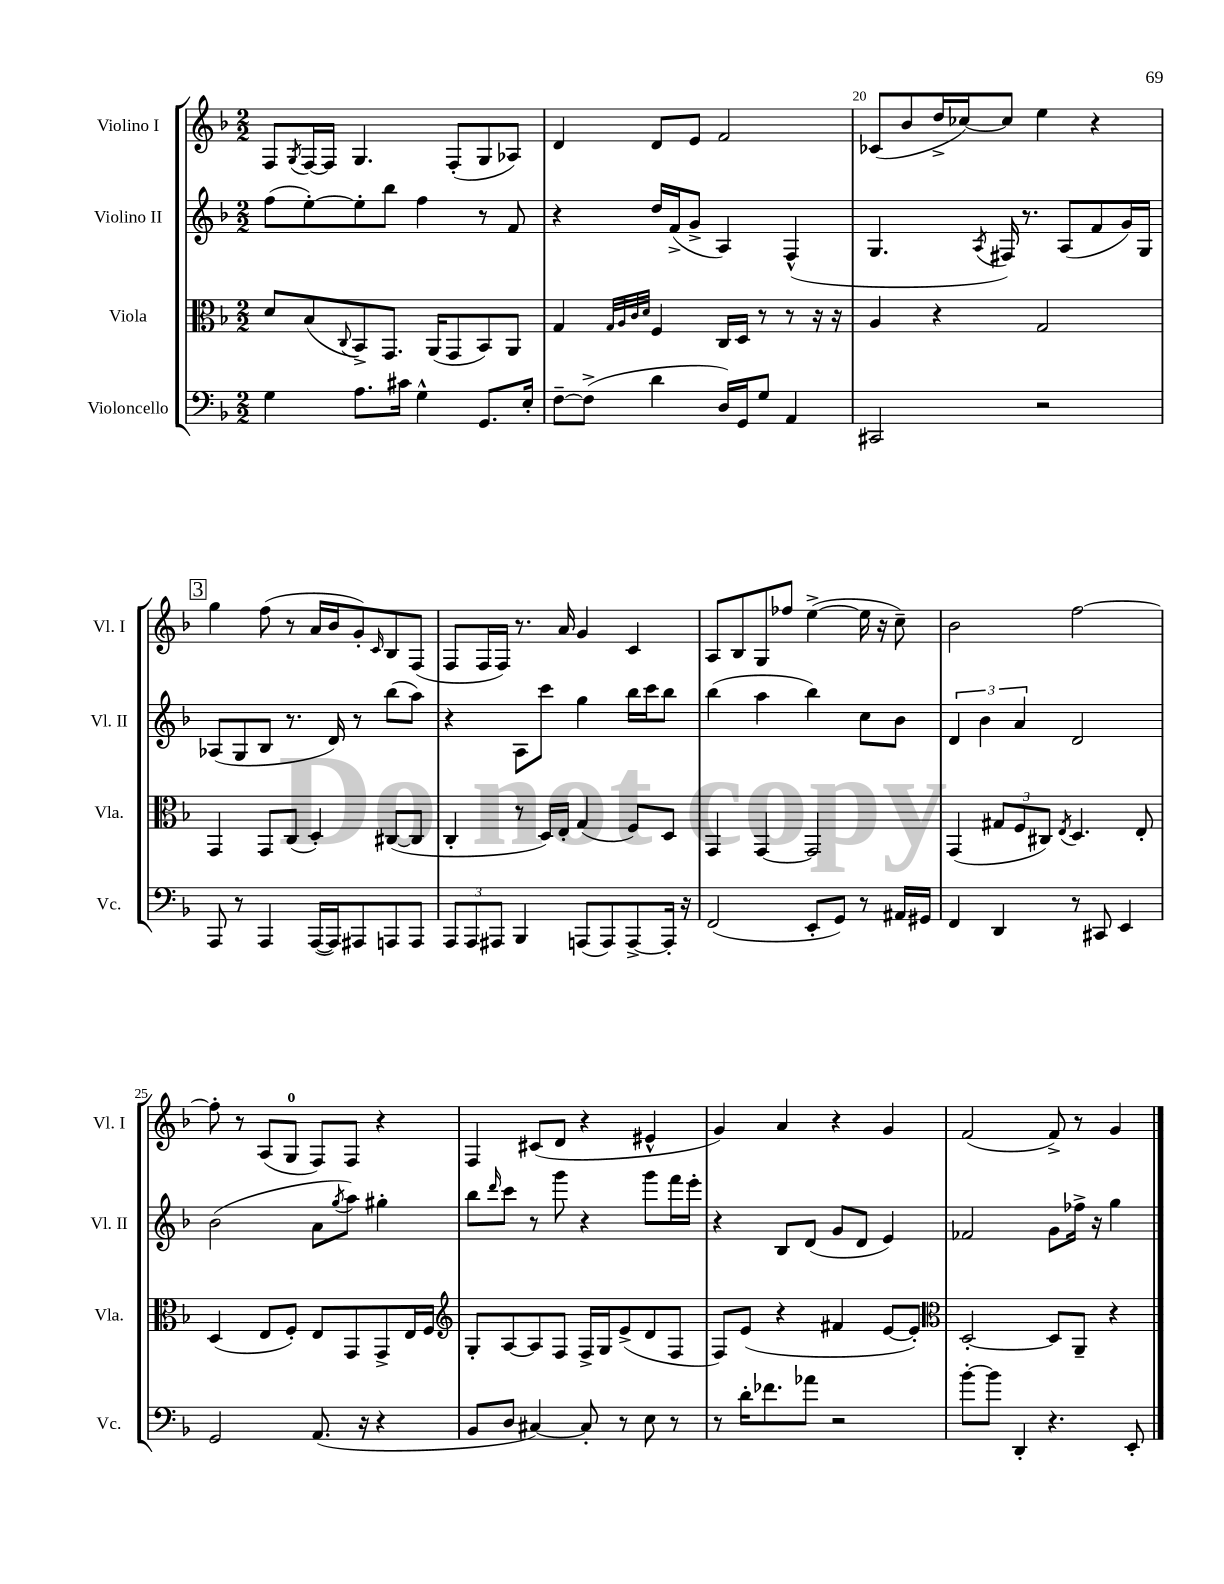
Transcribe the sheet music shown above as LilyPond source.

<<
\new StaffGroup <<
\new Staff = "s0" \with { instrumentName = "Violino I" shortInstrumentName = "Vl. I" } {
    \clef treble \key f \major \numericTimeSignature \time 2/2
    f8 \acciaccatura { g8 } f16~ f16 g4. f8-.( g8 aes8) |
    d'4 d'8 e'8 f'2 |
    ces'8( bes'8 d''16-> ces''16~) ces''8 e''4 r4 |
    \mark \markup { \box "3" } g''4 f''8( r8 a'16 bes'16 g'8-.) \grace { c'16 } bes8 f8( |
    f8 f16 f16) r8. a'16 g'4 c'4 |
    a8 bes8 g8 fes''8 e''4~->( e''16 r16 c''8--) |
    bes'2 f''2~ |
    f''8-. r8 a8( g8-0 f8) f8 r4 |
    f4 cis'8( d'8 r4 eis'4-^ |
    g'4) a'4 r4 g'4 |
    f'2( f'8->) r8 g'4 \bar "|." |
}
\new Staff = "s1" \with { instrumentName = "Violino II" shortInstrumentName = "Vl. II" } {
    \clef treble \key f \major \numericTimeSignature \time 2/2
    f''8( e''8~-.) e''8-. bes''8 f''4 r8 f'8 |
    r4 d''16 f'16->( g'8-> a4) f4-^( |
    g4. \acciaccatura { a8 } fis16) r8. a8( f'8 g'16) g16 |
    \mark \markup { \box "3" } aes8( g8 bes8 r8. d'16) r8 bes''8( a''8) |
    r4 a8 c'''8 g''4 bes''16 c'''16 bes''8 |
    bes''4( a''4 bes''4) c''8 bes'8 |
    \tuplet 3/2 { d'4 bes'4 a'4 } d'2 |
    bes'2( a'8 \acciaccatura { g''8 } a''8) gis''4-. |
    bes''8 \grace { d'''16 } c'''8 r8 g'''8 r4 g'''8 f'''16 e'''16-. |
    r4 bes8 d'8( g'8 d'8 e'4) |
    fes'2 g'8 fes''16-> r16 g''4 \bar "|." |
}
\new Staff = "s2" \with { instrumentName = "Viola" shortInstrumentName = "Vla." } {
    \clef alto \key f \major \numericTimeSignature \time 2/2
    d'8 bes8( \appoggiatura { c8 } bes,8->) g,8. a,16( g,8 bes,8) a,8 |
    g4 \grace { g32 a32 c'32 d'32 } f4 c16 d16 r8 r8 r16 r16 |
    a4 r4 g2 |
    \mark \markup { \box "3" } g,4 g,8 c8( d4-.) cis8~( cis8 |
    c4-. r8 d16) e16-. g4( f8) d8 |
    g,4 g,4~ g,2 |
    g,4( \tuplet 3/2 { gis8 f8 cis8) } \acciaccatura { e8 } d4. e8-. |
    d4( e8 f8-.) e8 g,8 g,8-> e16 f16 |
    \clef treble g8-. a8~ a8 f8 f16-> g16 e'8->( d'8 f8 |
    f8) e'8( r4 fis'4 e'8~ e'8-.) |
    \clef alto d2~-. d8 a,8-- r4 \bar "|." |
}
\new Staff = "s3" \with { instrumentName = "Violoncello" shortInstrumentName = "Vc." } {
    \clef bass \key f \major \numericTimeSignature \time 2/2
    g4 a8. cis'16 g4-^ g,8. e16-. |
    f8~-- f8->( d'4 d16) g,16 g8 a,4 |
    cis,2 r2 |
    \mark \markup { \box "3" } a,,8 r8 a,,4 a,,16~( a,,16) ais,,8 a,,8 a,,8 |
    \tuplet 3/2 { a,,8 a,,8 ais,,8 } bes,,4 a,,8( a,,8) a,,8~-> a,,16-. r16 |
    f,2( e,8-. g,8) r8 ais,16 gis,16 |
    f,4 d,4 r8 cis,8 e,4 |
    g,2 a,8.( r16 r4 |
    bes,8 d8 cis4~) cis8-. r8 e8 r8 |
    r8 d'16-. fes'8. aes'8 r2 |
    bes'8~-. bes'8 d,4-. r4. e,8-. \bar "|." |
}
>>
>>
\layout { \context { \Score currentBarNumber = #18 \override BarNumber.break-visibility = ##(#f #t #t) barNumberVisibility = #(every-nth-bar-number-visible 5) } }
